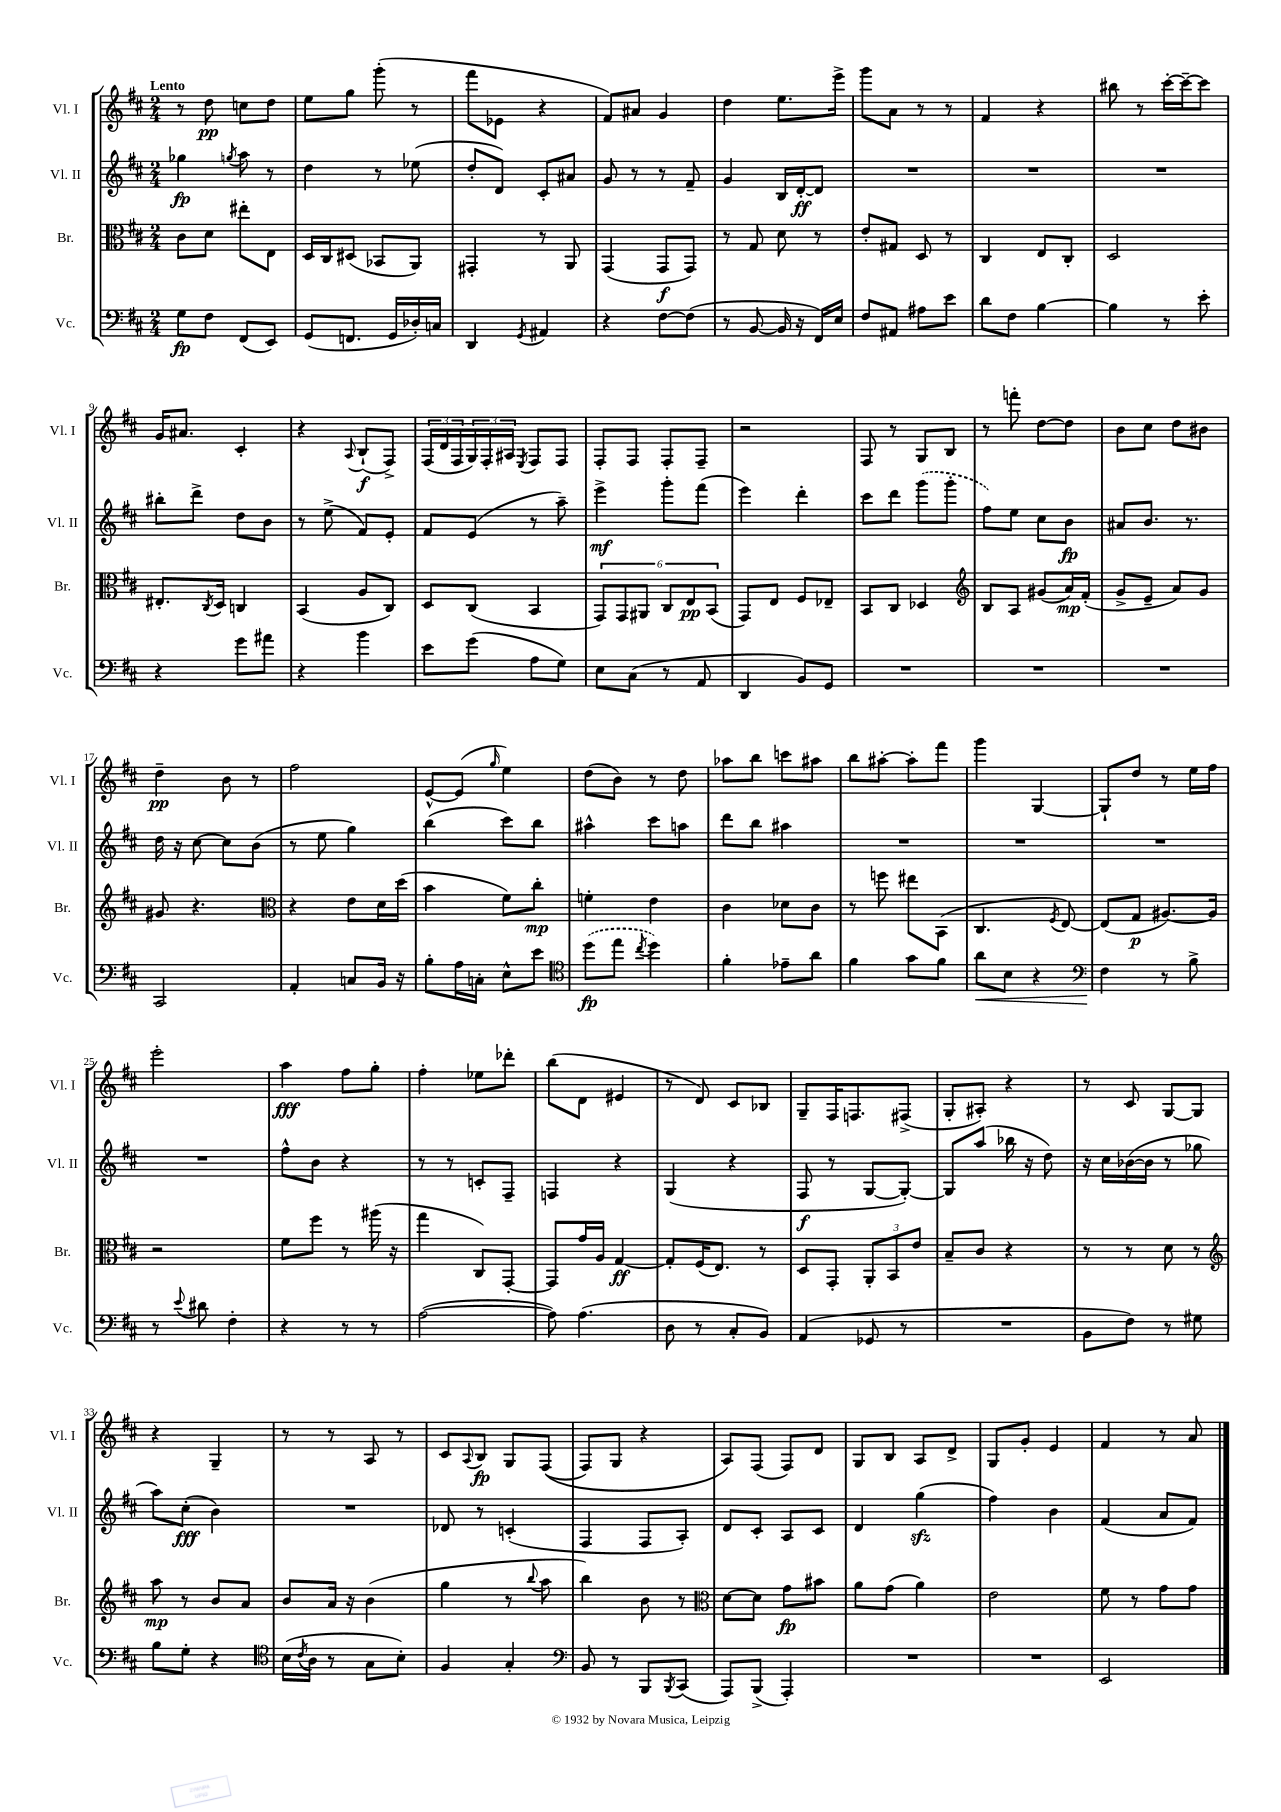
<<
\new StaffGroup <<
\new Staff = "s0" \with { instrumentName = "Vl. I" shortInstrumentName = "Vl. I" } {
    \clef treble \key d \major \numericTimeSignature \time 2/4 \tempo "Lento"
    r8 d''8\pp c''8 d''8 |
    e''8 g''8 g'''8-.( r8 |
    fis'''8 ees'8 r4 |
    fis'8) ais'8 g'4 |
    d''4 e''8. e'''16-> |
    g'''8 a'8 r8 r8 |
    fis'4 r4 |
    bis''8 r8 cis'''16~-. cis'''16~-- cis'''8 |
    g'16 ais'8. cis'4-. |
    r4 \appoggiatura { a8 } b8-!\f( fis8->) |
    \tuplet 3/2 { fis16( d'16 fis16 } \tuplet 3/2 { g16) fis16-. ais16 } \acciaccatura { e8 } fis8 fis8 |
    fis8-. fis8 fis8-. fis8-- |
    r2 |
    fis8 r8 g8 b8 |
    r8 f'''8-. d''8~ d''8 |
    b'8 cis''8 d''8 bis'8 |
    d''4--\pp b'8 r8 |
    fis''2 |
    e'8~-^ e'8( \grace { g''16 } e''4) |
    d''8( b'8) r8 d''8 |
    aes''8 b''8 c'''8 ais''8 |
    b''8 ais''8~-. ais''8-. fis'''8 |
    g'''4 g4~ |
    g8-! d''8 r8 e''16 fis''16 |
    e'''2-. |
    a''4\fff fis''8 g''8-. |
    fis''4-. ees''8 des'''8-. |
    b''8( d'8 eis'4 |
    r8 d'8) cis'8 bes8 |
    g8-- fis16 f8. fis8->( |
    g8-. ais8-.) r4 |
    r8 cis'8 g8~ g8 |
    r4 g4-- |
    r8 r8 a8 r8 |
    cis'8 \appoggiatura { a8 } b8\fp g8 fis8(\( |
    fis8) g8 r4 |
    a8\) fis8( fis8) d'8 |
    g8 b8 a8 d'8-> |
    g8 g'8-. e'4 |
    fis'4 r8 a'8 \bar "|." |
}
\new Staff = "s1" \with { instrumentName = "Vl. II" shortInstrumentName = "Vl. II" } {
    \clef treble \key d \major \numericTimeSignature \time 2/4
    ges''4\fp \acciaccatura { g''8 } a''8 r8 |
    d''4 r8 ees''8( |
    d''8-. d'8) cis'8-. ais'8 |
    g'8 r8 r8 fis'8-- |
    g'4 b16 d'16~-.\ff d'8 |
    R2 |
    R2 |
    R2 |
    bis''8-. d'''8-> d''8 b'8 |
    r8 e''8->( fis'8) e'8-. |
    fis'8 e'8( r8 a''8--) |
    e'''4->\mf g'''8-. fis'''8( |
    e'''4) d'''4-. |
    cis'''8 d'''8 \once \slurDashed g'''8( g'''8-. |
    fis''8) e''8 cis''8 b'8\fp |
    ais'8 b'8. r8. |
    d''16 r16 cis''8~ cis''8 b'8( |
    r8 e''8 g''4) |
    b''4( cis'''8) b''8 |
    ais''4-^ cis'''8 a''8 |
    d'''8 b''8 ais''4 |
    R2 |
    R2 |
    R2 |
    R2 |
    fis''8-^ b'8 r4 |
    r8 r8 c'8-. fis8-- |
    f4 r4 |
    g4( r4 |
    fis8\f r8 g8~ g8~-.) |
    g8 a''8( bes''16 r16 d''8) |
    r16 cis''16 bes'16~( bes'16 r8 ges''8 |
    a''8) cis''8-.\fff( b'4) |
    R2 |
    des'8 r8 c'4-.( |
    fis4 fis8 a8-.) |
    d'8 cis'8-. a8 cis'8 |
    d'4 g''4\sfz( |
    fis''4) b'4 |
    fis'4( a'8 fis'8) \bar "|." |
}
\new Staff = "s2" \with { instrumentName = "Br." shortInstrumentName = "Br." } {
    \clef alto \key d \major \numericTimeSignature \time 2/4
    cis'8 d'8 eis''8-. e8 |
    d16 cis16 dis8( bes,8 a,8) |
    gis,4-. r8 a,8 |
    g,4( g,8\f g,8) |
    r8 g8 d'8 r8 |
    e'8-. gis8 d8 r8 |
    cis4 e8 cis8-. |
    d2 |
    eis8.-. \acciaccatura { cis8 } d16 c4 |
    b,4( a8 cis8) |
    d8 cis8( b,4 |
    \tuplet 6/4 { g,8) g,8 ais,8 cis8 e8\pp b,8( } |
    g,8) e8 fis8 ees8-- |
    b,8 cis8 des4 |
    \clef treble b8 a8 gis'8( a'16\mp) fis'16-.( |
    g'8-> e'8-- a'8) g'8 |
    gis'8 r4. |
    \clef alto r4 e'8 d'16 d''16( |
    b'4 fis'8) cis''8-.\mp |
    f'4-. e'4 |
    cis'4 des'8 cis'8 |
    r8 f''8 eis''8 b,8( |
    cis4. \acciaccatura { fis8 } e8~) |
    e8( g8\p ais8.~) ais16 |
    r2 |
    fis'8 fis''8 r8 ais''16( r16 |
    g''4 cis8) g,8~-. |
    g,8 g'16 a16 g4~\ff |
    g8-. fis16( e8.) r8 |
    d8 g,8-. \tuplet 3/2 { a,8-. b,8 e'8 } |
    b8-- cis'8 r4 |
    r8 r8 d'8 r8 |
    \clef treble a''8\mp r8 b'8 a'8 |
    b'8 a'16 r16 b'4( |
    g''4 r8 \appoggiatura { b''8 } a''8 |
    b''4) b'8 r8 |
    \clef alto d'8~ d'8 g'8\fp bis'8 |
    a'8 g'8( a'4) |
    e'2 |
    fis'8 r8 g'8 g'8 \bar "|." |
}
\new Staff = "s3" \with { instrumentName = "Vc." shortInstrumentName = "Vc." } {
    \clef bass \key d \major \numericTimeSignature \time 2/4
    g8\fp fis8 fis,8( e,8) |
    g,8( f,8. g,16 des16-.) c16 |
    d,4 \acciaccatura { g,8 } ais,4 |
    r4 fis8~ fis8( |
    r8 b,8~ b,16 r16 fis,16) e16 |
    fis8 ais,8 ais8 e'8 |
    d'8 fis8 b4~ |
    b4 r8 e'8-. |
    r4 g'8 ais'8 |
    r4 b'4 |
    e'8 g'8( a8 g8) |
    e8 cis8( r8 a,8 |
    d,4 b,8) g,8 |
    R2 |
    R2 |
    R2 |
    cis,2 |
    a,4-. c8 b,16 r16 |
    b8-. a16 c16-. e8-^ e'8 |
    \clef tenor \once \slurDashed d''8\fp( e''8 \acciaccatura { cis''8 } d''4) |
    fis'4-. ees'8-- a'8 |
    fis'4 g'8 fis'8 |
    a'8\< b8 r4 |
    \clef bass fis4\! r8 b8-> |
    r8 \appoggiatura { e'8 } dis'8 fis4-. |
    r4 r8 r8 |
    a2~( |
    a8) a4.( |
    d8 r8 cis8-. b,8) |
    a,4( ges,8 r8 |
    R2 |
    b,8 fis8) r8 gis8 |
    b8 g8-. r4 |
    \clef tenor b16( \acciaccatura { cis'8 } a16 r8 g8 b8-.) |
    fis4 g4-. |
    \clef bass b,8 r8 b,,8 \acciaccatura { b,,8 } cis,8( |
    a,,8) b,,8->( a,,4-.) |
    R2 |
    R2 |
    e,2 \bar "|." |
}
>>
>>
